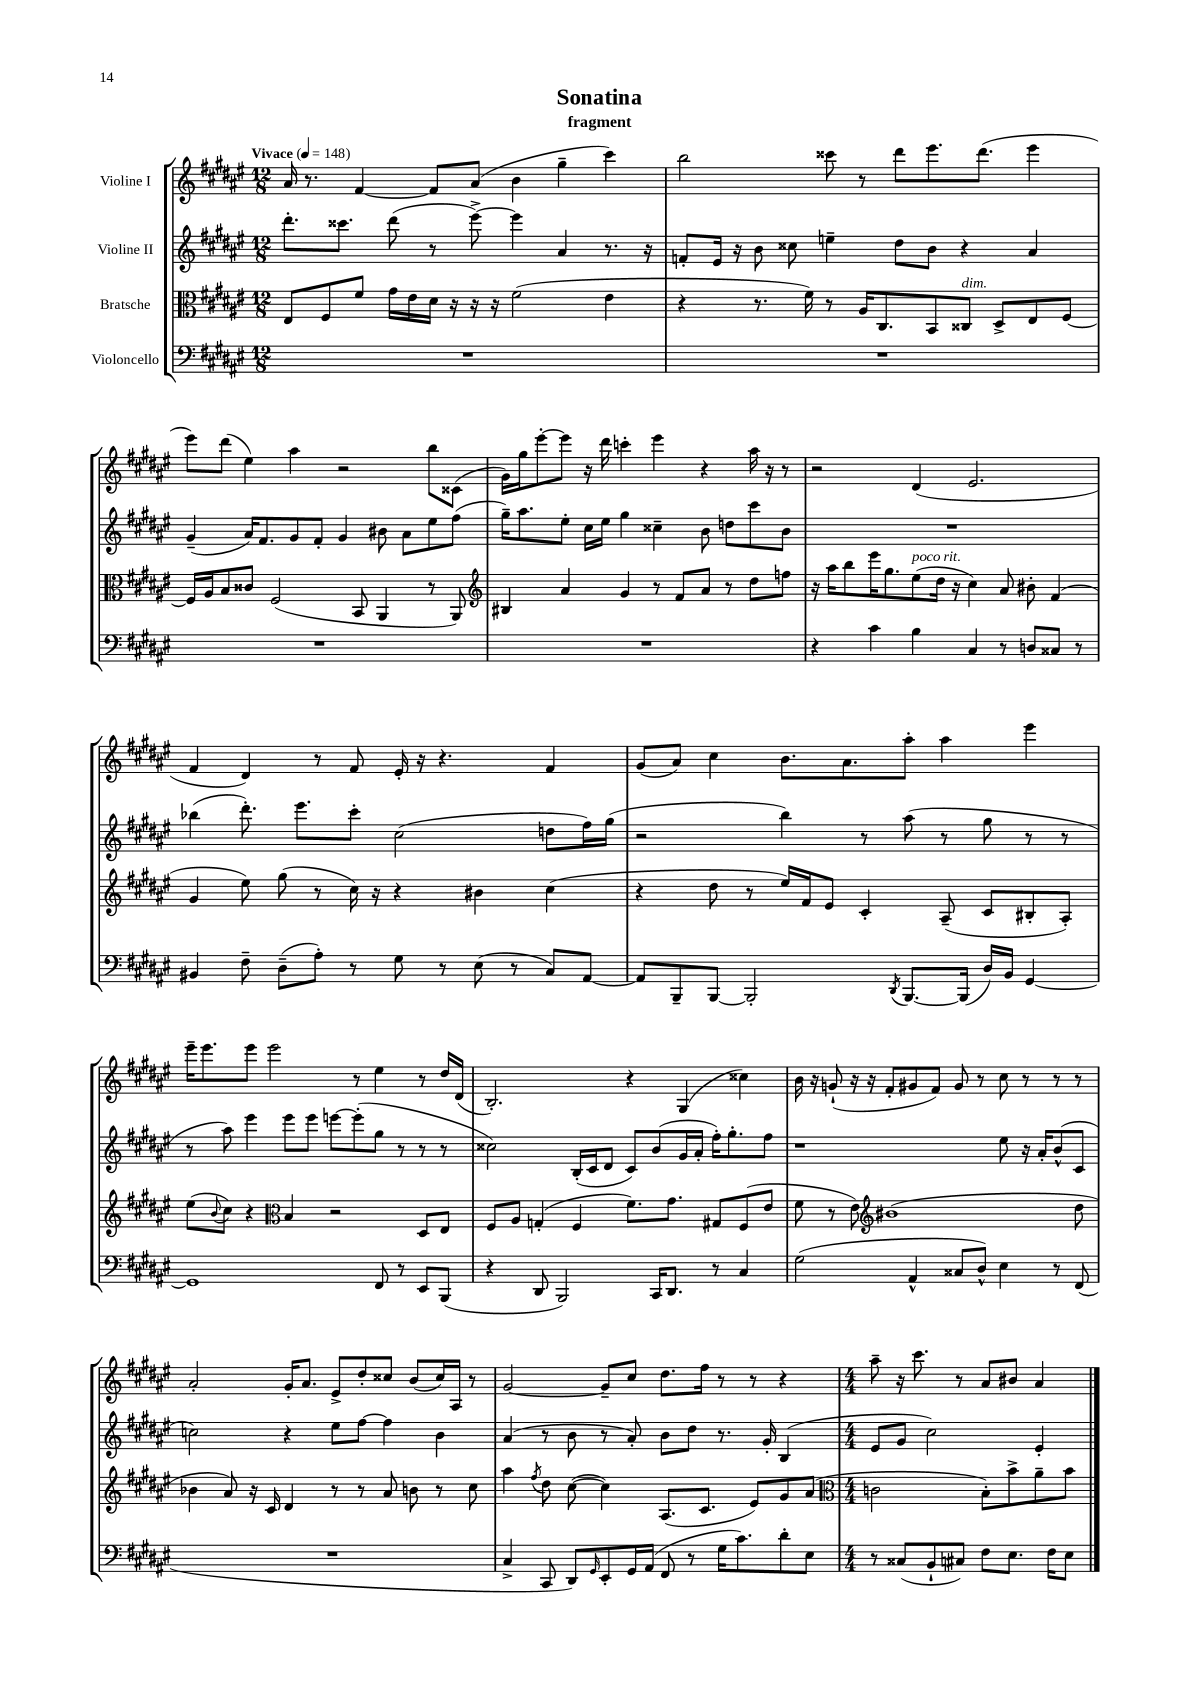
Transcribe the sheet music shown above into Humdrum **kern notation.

**kern	**kern	**kern	**kern
*part4	*part3	*part2	*part1
*staff4	*staff3	*staff2	*staff1
*I"Violoncello	*I"Bratsche	*I"Violine II	*I"Violine I
*clefF4	*clefC3	*clefG2	*clefG2
*k[f#c#g#d#a#e#]	*k[f#c#g#d#a#e#]	*k[f#c#g#d#a#e#]	*k[f#c#g#d#a#e#]
*M12/8	*M12/8	*M12/8	*M12/8
*MM148	*MM148	*MM148	*MM148
=1	=1	=1	=1
!	!	!	!LO:TX:a:B:t=Vivace
1.r	8E#/L	8.ddd#'\L	16a#/
.	.	.	8.r
.	8F#/	.	.
.	.	8.ccc##X\J	.
.	8f#/J	.	[4f#/
.	16g#\LL	(8ddd#\	.
.	16e#\	.	.
.	16d#\JJ	8r	8f#/L]
.	16r	.	.
.	16r	[8eee#^\)	(8a#/J
.	16r	.	.
.	(2f#\	4eee#\]	4b\
.	.	4a#/	4gg#~\
.	4e#\	8.r	4ccc#\)
.	.	16r	.
=2	=2	=2	=2
1.r	4r	8fn'/L	2bb\
.	.	16e#/Jk	.
.	.	16r	.
.	8.r	8b\	.
.	.	8cc##X\	.
.	16f#\)	.	.
.	8r	4een~\	8ccc##X\
.	16A#/KL	.	8r
.	8.C#/	.	.
.	.	8dd#\L	8ddd#\L
.	8BB/	8b\J	8.eee#\
!	!LO:TX:a:i:t=dim.	!	!
.	8C##X/J	4r	.
.	.	.	(8.ddd#\J
.	8D#^/L	.	.
.	8E#/	4a#/	4eee#\
.	[8F#/J	.	.
!!LO:LB:g=z
=3	=3	=3	=3
1.r	16F#/LL]	(4g#~/	8eee#\L)
.	16A#/J	.	.
.	8B/	.	(8ddd#\J
.	8c##X/J	16a#/KL)	4ee#\)
.	.	8.f#/	.
.	(2F#/	.	.
.	.	8g#/	4aa#\
.	.	8f#'/J	.
.	.	4g#/	2r
.	8BB/	.	.
.	4AA#/	8b#X\	.
.	.	8a#\L	.
.	8r	8ee#\	8bb\L
.	8AA#/)	(8ff#\J	(8c##X\J
=4	=4	=4	=4
*	*clefG2	*	*
1.r	4B#X/	16gg#~\KL)	16g#\LL)
.	.	8.aa#\	16gg#\J
.	.	.	[8eee#'\
.	4a#/	8ee#'\J	8eee#\J]
.	.	16cc#\LL	16r
.	.	16ee#\JJ	16ddd#\
.	4g#/	4gg#\	4cccn'\
.	8r	4cc##X~\	4eee#\
.	8f#/L	.	.
.	8a#/J	8b\	4r
.	8r	8ddn\L	.
.	8dd#\L	8ccc#\	16aa#\
.	.	.	16r
.	8ffn\J	8b\J	8r
=5	=5	=5	=5
4r	16r	1.r	2r
.	16aa#\KL	.	.
.	8bb\	.	.
4c#\	16eee#\K	.	.
.	8.gg#\	.	.
!	!LO:TX:a:i:t=poco rit.	!	!
4B\	(8ee#\	.	(4d#/
.	16dd#\Jk	.	.
.	16r	.	.
4C#/	4cc#\)	.	2.e#/
8r	8a#/	.	.
8Dn/L	8b#X'\	.	.
8C##X/J	(4f#/	.	.
8r	.	.	.
!!LO:LB:g=z
=6	=6	=6	=6
4BB#X/	4g#/	(4bb-X\	4f#/
8F#~\	8ee#\)	8.ddd#'\)	4d#/)
(8D#~\L	(8gg#\	.	.
.	.	8.eee#\L	.
8A#'\J)	8r	.	8r
8r	16cc#\)	8ccc#'\J	8f#/
.	16r	.	.
8G#\	4r	(2cc#\	16e#'/
.	.	.	16r
8r	.	.	4.r
(8E#\	4b#X\	.	.
8r	.	.	.
8C#/L)	(4cc#\	8ddn\L	4f#/
[8AA#/J	.	16ff#\L)	.
.	.	(16gg#\JJ	.
=7	=7	=7	=7
8AA#/L]	4r	2r	(8g#/L
8BBB~/	.	.	8a#/J)
[8BBB/J	8dd#\	.	4cc#\
2BBB'/]	8r	.	.
.	16ee#/LL)	4bb\)	8.b\L
.	16f#/J	.	.
.	8e#/J	.	.
.	.	.	8.a#\
.	4c#'/	8r	.
8qDD#/	.	.	.
[8.BBB/L	.	(8aa#\	8aa#'\J
.	(8A#~/	8r	4aa#\
(16BBB/Jk]	.	.	.
16D#/LL)	8c#/L	8gg#\	.
16BB/JJ	.	.	.
[4GG#/	8B#X'/	8r	4eee#\
.	8A#'/J)	8r	.
!!LO:LB:g=z
=8	=8	=8	=8
1GG#]	(8ee#\L	8r	16eee#~\KL
.	.	.	8.eee#\
.	8qqb/	.	.
.	8cc#\J)	8aa#\)	.
.	4r	4eee#\	8eee#\J
.	.	.	2eee#\
*	*clefC3	*	*
.	4B/	8eee#\L	.
.	.	8eee#\J	.
.	2r	[8eeen\L	.
.	.	(8eee'\]	8r
8FF#/	.	8gg#\J	4ee#\
8r	.	8r	.
8EE#/L	8D#/L	8r	8r
(8BBB/J	8E#/J	8r	16dd#/LL
.	.	.	(16d#/JJ
=9	=9	=9	=9
4r	8F#/L	2cc##X\)	2.B'/)
.	8A#/J	.	.
8DD#/	(4Gn'/	.	.
2BBB/)	.	.	.
.	4F#/	(16B'/LL	.
.	.	16c#/J	.
.	.	8d#/J	.
.	8.f#\L)	8c#/L)	4r
16CC#/KL	.	(8b/	.
8.DD#/J	8.g#\J	.	.
.	.	16g#/L	(4G#/
.	.	16a#'/JJ	.
8r	8G#X/L	16ff#'\KL)	.
.	.	8.gg#'\	.
4C#/	(8F#/	.	4cc##X\)
.	8e#/J	8ff#\J	.
=10	=10	=10	=10
(2G#\	8f#\	1r	16b\
.	.	.	16r
.	8r	.	(8gn`/
.	8e#\)	.	16r
.	.	.	16r
*	*clefG2	*	*
.	(1b#X	.	8f#'/L
4AA#^^/	.	.	8g#X/
.	.	.	8f#/J)
8C##X/L	.	.	8g#/
8D#^^/J)	.	.	8r
4E#\	.	8ee#\	8cc#\
.	.	16r	8r
.	.	16a#'/KL	.
8r	.	(8b^^/	8r
(8FF#/	8dd#\	8c#/J	8r
!!LO:LB:g=z
=11	=11	=11	=11
1.r	4b-X\	2ccn\)	2a#'/
.	8a#/)	.	.
.	16r	.	.
.	16c#/	.	.
.	4d#/	4r	16g#'/KL
.	.	.	8.a#/J
.	8r	8ee#\L	8e#^/L
.	8r	[8ff#\J	8dd#'/
.	8a#/	4ff#\]	8cc##X/J
.	8bn\	.	(8b/L
.	8r	4b\	16cc##/L)
.	.	.	16A#/JJ
.	8cc#\	.	8r
=12	=12	=12	=12
4C#^/	4aa#\	(4a#/	[2g#/
.	8qff#/	.	.
8CC#/	8dd#\	8r	.
8DD#/L)	([8cc#\	8b\	.
16qqGG#/	.	.	.
8EE#'/	4cc#\])	8r	8g#~/L]
16GG#/L	.	8a#'/)	8cc#/J
(16AA#/JJ	.	.	.
8FF#/	(8.A#/L	8b\L	8.dd#\L
8r	.	8dd#\J	.
.	8.c#/J	.	16ff#\Jk
16G#\KL	.	8.r	8r
8.c#\)	.	.	.
.	8e#/L)	.	8r
.	.	16g#'/	.
8d#'\	8g#/	(4B/	4r
8E#\J	(8a#/J	.	.
=13	=13	=13	=13
*	*clefC3	*	*
*M4/4	*M4/4	*M4/4	*M4/4
8r	2cn\	8e#/L	8aa#~\
(8C##X/L	.	8g#/J	16r
.	.	.	8.ccc#\
8BB`/	.	2cc#\)	.
8C#X/J)	.	.	8r
8F#\L	8B'\L)	.	8a#/L
8.E#\J	8b^\	.	8b#X/J
.	8a#~\	4e#'/	4a#/
16F#\KL	.	.	.
8E#\J	8b\J	.	.
==	==	==	==
*-	*-	*-	*-
